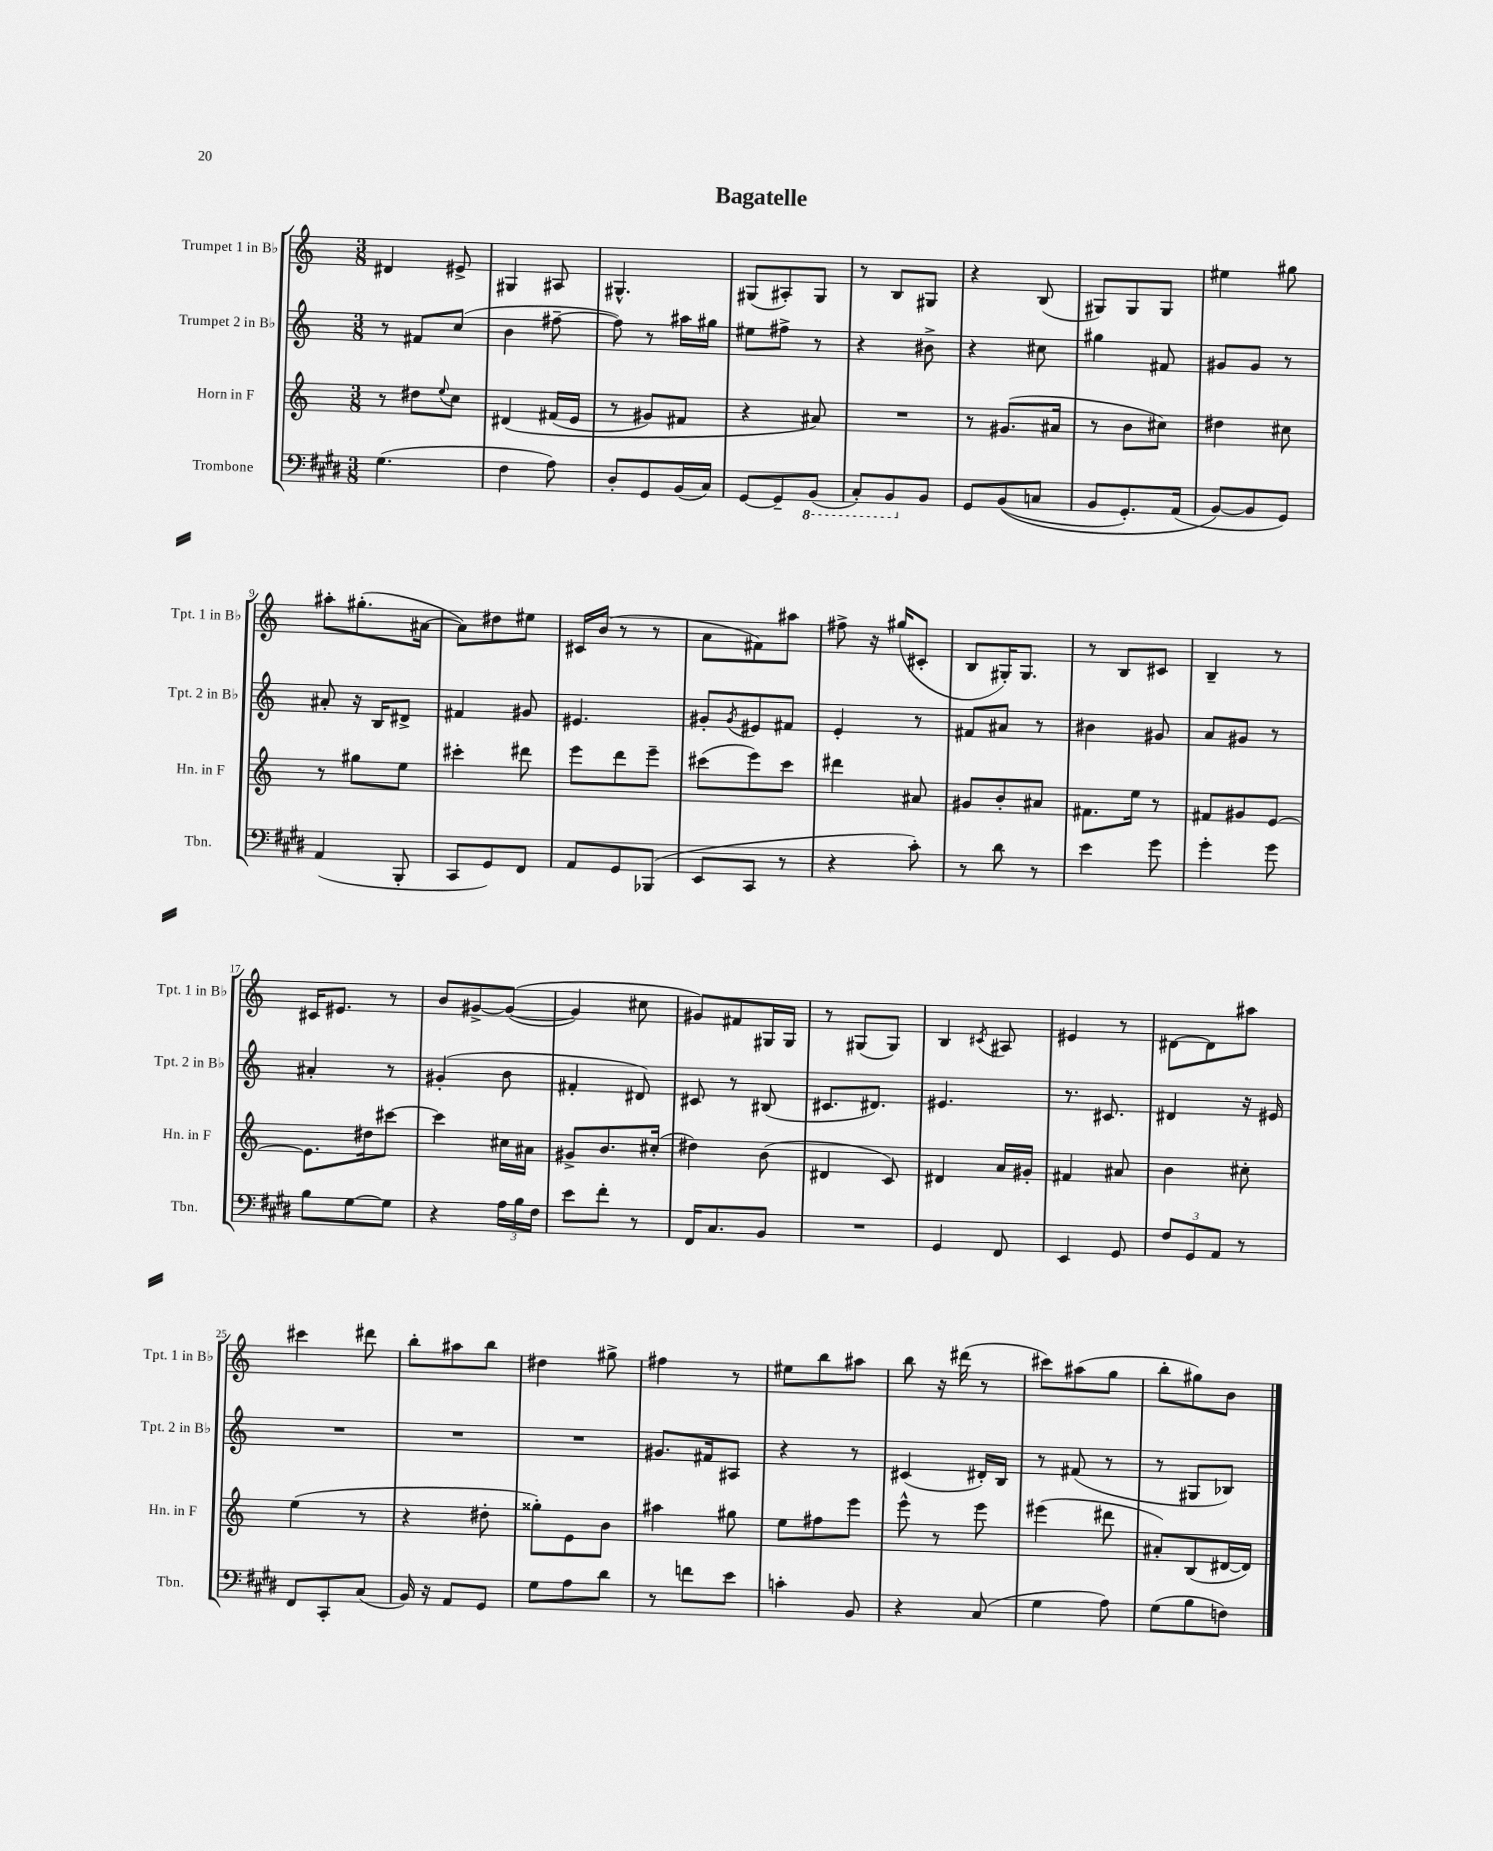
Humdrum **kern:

**kern	**kern	**kern	**kern
*part4	*part3	*part2	*part1
*staff4	*staff3	*staff2	*staff1
*I"Trombone	*I"Horn in F	*I"Trumpet 2 in B♭	*I"Trumpet 1 in B♭
*I'Tbn.	*I'Hn. in F	*I'Tpt. 2 in B♭	*I'Tpt. 1 in B♭
*clefF4	*clefG2	*clefG2	*clefG2
*k[f#c#g#d#]	*k[]	*k[]	*k[]
*M3/8	*M3/8	*M3/8	*M3/8
=1	=1	=1	=1
(4.G#\	8r	8r	4d#X/
.	8dd#X\L	8f#X/L	.
.	8qqee/	.	.
.	8cc\J	(8cc/J	8e#X^/
=2	=2	=2	=2
4F#\	(4d#X/	4b\	4G#X/
8A\)	(16f#X/LL	[8ff#X~\	8A#X/
.	16e/JJ	.	.
=3	=3	=3	=3
8D#'/L	8r	8ff#\])	4.G#X^^/
8GG#/	8g#X/L)	8r	.
(16BB/L	8f#X/J	16aa#X\LL	.
16C#/JJ)	.	16gg#X\JJ	.
=4	=4	=4	=4
[8GG#/L	4r	8ee#X\L	(8G#X/L
8GG#~/]	.	8ff#X^\J	8A#X'/)
*8ba	*	*	*
(8BBB/J	8a#X/)	8r	8G#/J
=5	=5	=5	=5
8CC#'/L)	4.r	4r	8r
8BBB/	.	.	8B/L
*X8ba	*	*	*
8BB/J	.	8b#X^\	8G#X/J
=6	=6	=6	=6
8GG#/L	8r	4r	4r
((8BB/	(8.g#X/L	.	.
8Cn/J	.	8cc#X\	(8B/
.	16a#X/Jk	.	.
=7	=7	=7	=7
8BB/L	8r	4gg#X\	8G#X/L)
8.GG#'/)	8b\L	.	8G#/
.	8cc#X\J)	8f#X/	8G#/J
(16AA/Jk	.	.	.
=8	=8	=8	=8
[8BB/L)	4dd#X\	8g#X/L	4ee#X\
8BB/]	.	8g#/J	.
8GG#/J)	8cc#X\	8r	8gg#X\
!!LO:LB:g=z
=9	=9	=9	=9
(4AA/	8r	8a#X'/	8aa#X'\L
.	8gg#X\L	16r	(8.gg#X'\
.	.	16B/KL	.
8BBB'/	8ee\J	8d#X^/J	.
.	.	.	[16a#X\Jk
=10	=10	=10	=10
8CC#/L	4ccc#X'\	4f#X/	8a#\L])
8GG#/)	.	.	8dd#X\
8FF#/J	8ddd#X\	8g#X/	8ee#X\J
=11	=11	=11	=11
8AA/L	8eee\L	4.e#X/	16c#X/LL
.	.	.	(16b/JJ
8GG#/	8ddd\	.	8r
(8BBB-X/J	8eee~\J	.	8r
=12	=12	=12	=12
8EE/L	(8ccc#X\L	8g#X'/L	8a\L
.	.	8qg#/	.
8CC#/J	8eee\)	8e#X/	8f#X\)
8r	8ccc#\J	8f#X/J	8aa#X\J
=13	=13	=13	=13
4r	4ddd#X\	4e'/	8ff#X^\
.	.	.	16r
.	.	.	(16gg#X/KL
8c#'\)	8a#X/	8r	8c#X'/J
=14	=14	=14	=14
8r	8g#X/L	8f#X/L	8B/L
8d#\	8b'/	8a#X/J	16G#X'/K)
.	.	.	8.G#/J
8r	8a#X/J	8r	.
=15	=15	=15	=15
4e\	8.f#X\L	4b#X\	8r
.	.	.	8B/L
.	16ee\Jk	.	.
8g#\	8r	8g#X/	8c#X/J
=16	=16	=16	=16
4g#'\	8f#X/L	8a/L	4B~/
.	8g#X/	8g#X/J	.
8g#\	[8e/J	8r	8r
!!LO:LB:g=z
=17	=17	=17	=17
8B\L	8.e\L]	4a#X'/	16c#X/KL
.	.	.	8.e#X/J
[8G#\	.	.	.
.	16dd#X\k	.	.
8G#\J]	[8ccc#X\J	8r	8r
=18	=18	=18	=18
4r	4ccc#\]	(4g#X'/	8b/L
.	.	.	[8g#X^/
24A\LL	16cc#X\LL	8b\	((8g#/J_
24B\	.	.	.
.	16a#X\JJ	.	.
24F#\JJ	.	.	.
=19	=19	=19	=19
8e\L	8g#X^/L	4f#X'/	4g#/])
8f#'\J	8.b/	.	.
8r	.	8d#X/)	8cc#X\
.	(16cc#X'/Jk	.	.
=20	=20	=20	=20
16FF#/KL	4dd#X\)	8c#X/	8g#X/L)
8.C#/	.	.	.
.	.	8r	8f#X/
8BB/J	(8b\	(8B#X/	16G#X/L
.	.	.	16G#/JJ
=21	=21	=21	=21
4.r	4d#X/	8.c#X/L	8r
.	.	.	(8G#X/L
.	.	8.d#X/J)	.
.	8c/)	.	8G#/J)
=22	=22	=22	=22
4GG#/	4d#X/	4.e#X/	4B/
.	.	.	8qc#X/
8FF#/	16a/LL	.	8A#X/
.	16g#X'/JJ	.	.
=23	=23	=23	=23
4EE/	4f#X/	8.r	4e#X/
.	.	8.c#X/	.
8GG#/	8a#X/	.	8r
=24	=24	=24	=24
12F#/L	4b\	4d#X/	[8d#X\L
12GG#/	.	.	.
.	.	.	8d#\]
12AA/J	.	.	.
8r	8cc#X'\	16r	8aa#X\J
.	.	16e#X/	.
!!LO:LB:g=z
=25	=25	=25	=25
8FF#/L	(4ee\	4.r	4ccc#X\
8CC#'/	.	.	.
(8C#/J	8r	.	8ddd#X\
=26	=26	=26	=26
16BB/)	4r	4.r	8bb'\L
16r	.	.	.
8AA/L	.	.	8aa#X\
8GG#/J	8dd#X'\	.	8bb\J
=27	=27	=27	=27
8G#\L	8gg##X'\L)	4.r	4dd#X\
8A\	8e\	.	.
8d#\J	8b\J	.	8gg#X^\
=28	=28	=28	=28
8r	4aa#X\	8.g#X/L	4ff#X\
8fn\L	.	.	.
.	.	16f#X/k	.
8e\J	8gg#X\	8A#X/J	8r
=29	=29	=29	=29
4cn'\	8ee\L	4r	8ee#X\L
.	8ff#X\	.	8bb\
8BB/	8eee\J	8r	8aa#X\J
=30	=30	=30	=30
4r	8eee^^\	(4c#X/	8bb\
.	8r	.	16r
.	.	.	(16ddd#X\
(8C#/	8eee\	16d#X'/LL)	8r
.	.	16B/JJ	.
=31	=31	=31	=31
4G#\	(4eee#X\	8r	8ccc#X\L)
.	.	(8f#X/	(8aa#X\
8A\)	8ddd#X\	8r	8gg\J
=32	=32	=32	=32
(8G#\L	8a#X'/L)	8r	8bb'\L
8B\	(8B/	8G#X/L	8gg#X\)
8Fn\J)	[16d#X/L	8B-X/J)	8b\J
.	16d#/JJ])	.	.
==	==	==	==
*-	*-	*-	*-
